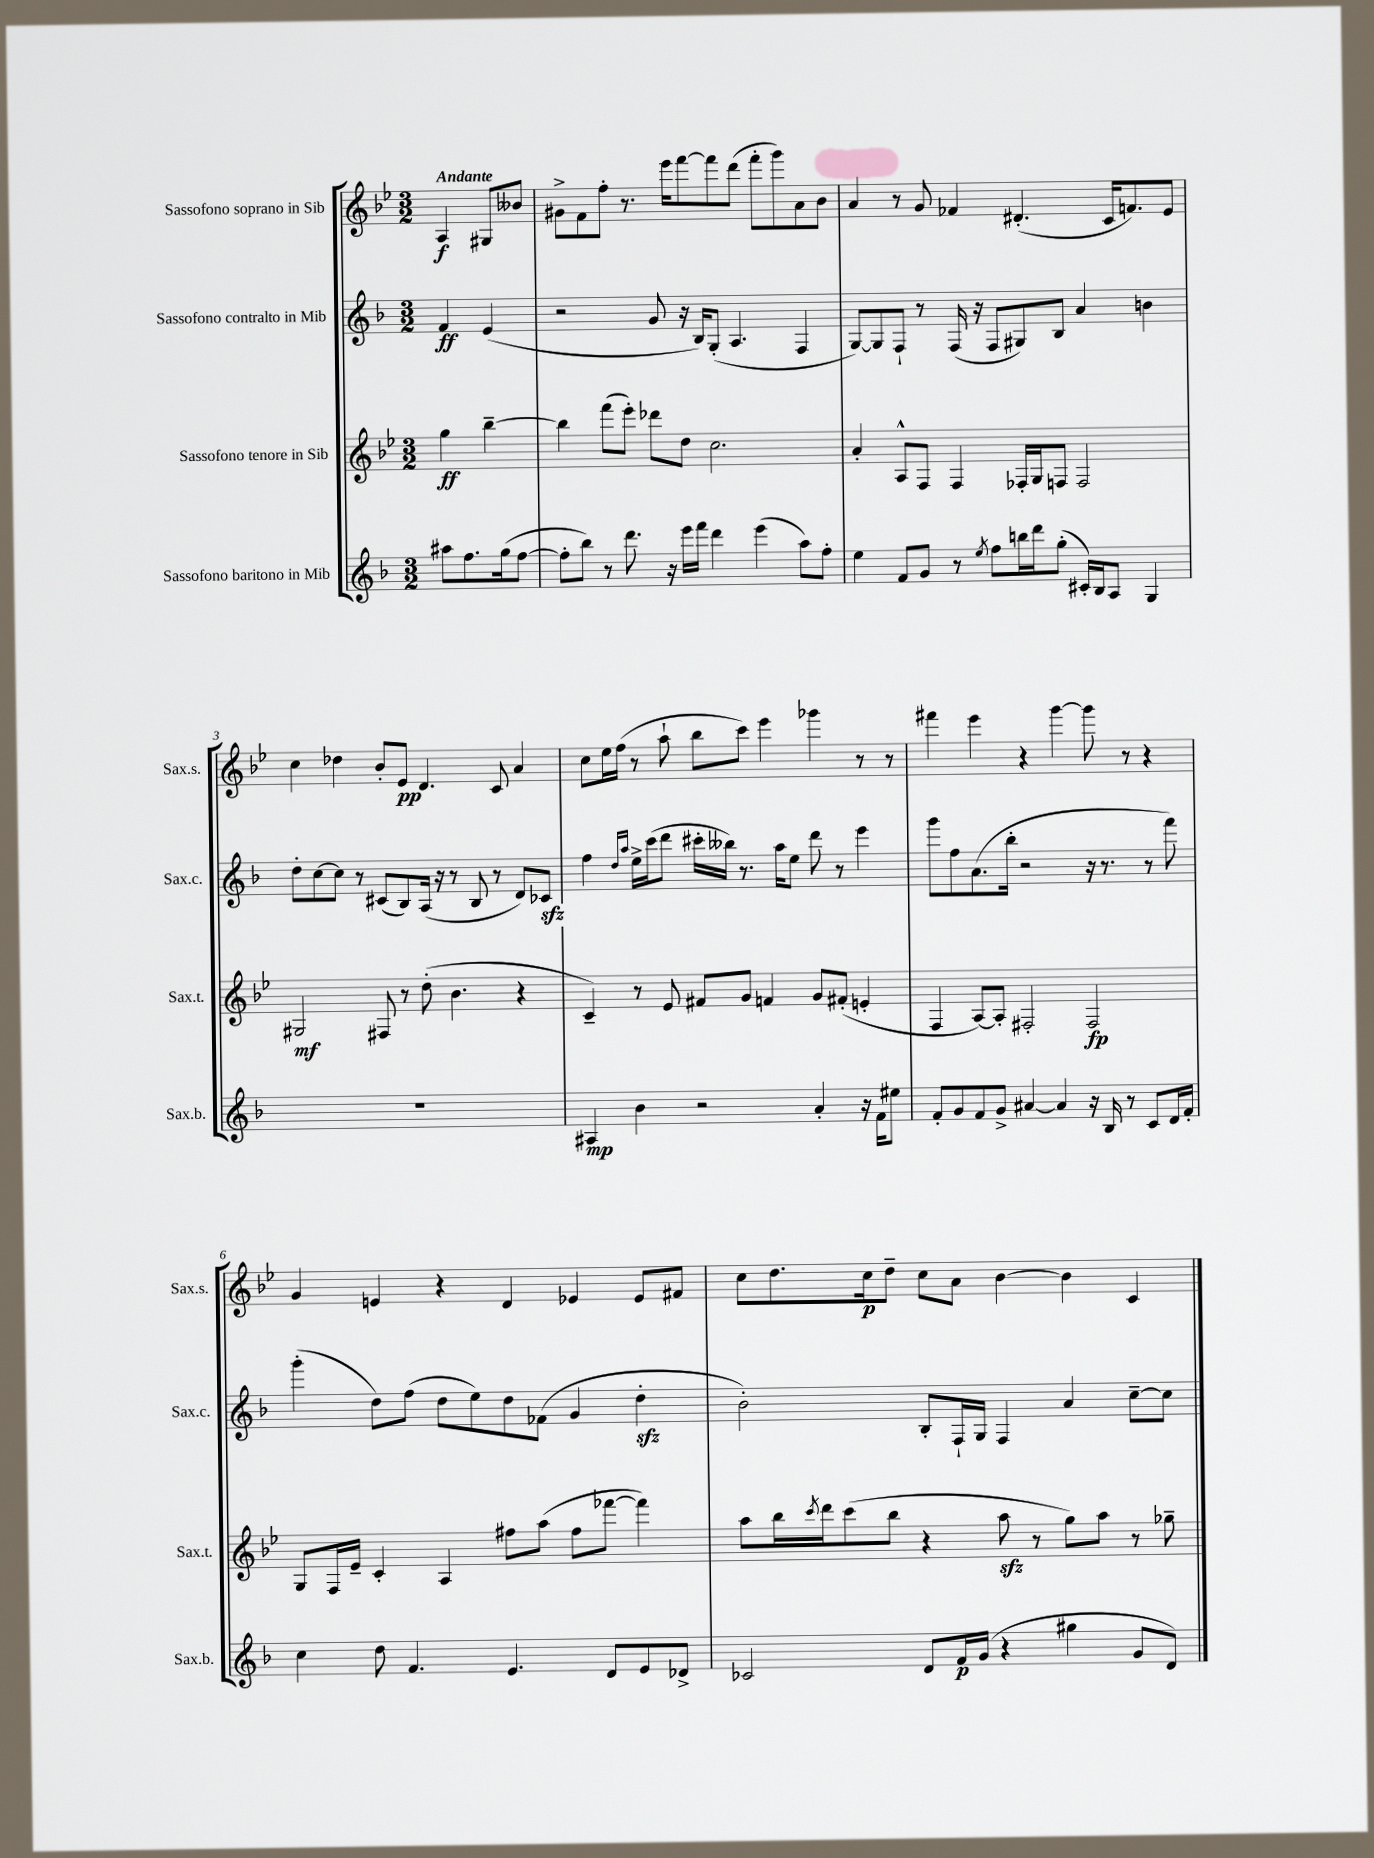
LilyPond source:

<<
\new StaffGroup <<
\new Staff = "s0" \with { instrumentName = "Sassofono soprano in Sib" shortInstrumentName = "Sax.s." } {
    \clef treble \key bes \major \numericTimeSignature \time 3/2 \partial 2 \tempo "Andante"
    a4\f gis8 beses'8 |
    gis'8-> f'8 f''8-. r8. ees'''16 f'''8~ f'''8 d'''8( f'''8-. g'''8) a'8 bes'8 |
    a'4 r8 g'8 fes'4 dis'4.-.( c'16 f'8.) ees'8 |
    c''4 des''4 bes'8-. ees'8\pp d'4. c'8 a'4 |
    c''8 ees''16 f''16( r8 a''8-! bes''8 c'''8) ees'''4 ges'''4 r8 r8 |
    fis'''4 ees'''4 r4 g'''4~ g'''8 r8 r4 |
    g'4 e'4 r4 d'4 ees'4 ees'8 fis'8 |
    c''8 d''8. c''16\p d''8-- c''8 a'8 bes'4~ bes'4 c'4 \bar "|." |
}
\new Staff = "s1" \with { instrumentName = "Sassofono contralto in Mib" shortInstrumentName = "Sax.c." } {
    \clef treble \key f \major \numericTimeSignature \time 3/2 \partial 2
    f'4\ff e'4( |
    r2 g'8 r16 bes16) g8-.( a4. f4 |
    g8~) g8 f8-! r8 f16( r16 f8 gis8) bes8 a'4 b'4 |
    d''8-. c''8~ c''8 r8 cis'8( bes8) a16( r16 r8 bes8 r8 d'8) ces'8\sfz |
    f''4 \grace { d''16 a''16 } e''16-> c'''16( d'''8 cis'''16-. beses''16) r8. a''16 e''8 d'''8 r8 e'''4 |
    g'''8 f''8 a'8.( bes''16-. r2 r16 r8. r8 f'''8) |
    g'''4-.( d''8) f''8( d''8 e''8) d''8 fes'8( g'4 d''4-.\sfz |
    bes'2-.) bes8-. f16-! g16 f4 a'4 c''8~-- c''8 \bar "|." |
}
\new Staff = "s2" \with { instrumentName = "Sassofono tenore in Sib" shortInstrumentName = "Sax.t." } {
    \clef treble \key bes \major \numericTimeSignature \time 3/2 \partial 2
    g''4\ff bes''4~-- |
    bes''4 f'''8( ees'''8-.) des'''8 d''8 c''2. |
    a'4-. a8-^ f8 f4 fes16-. g16 f8 f2 |
    gis2\mf fis8 r8 d''8-.( bes'4. r4 |
    c'4--) r8 ees'8 fis'8 g'8 f'4 g'8 fis'8-.( e'4-. |
    f4 a8~) a8-. fis2-. fis2\fp |
    g8 f16 ees'16-- c'4-. a4 fis''8 a''8( fis''8 fes'''8~ fes'''4) |
    a''8 bes''16 \acciaccatura { c'''8 } d'''16 c'''8( bes''8 r4 a''8\sfz r8 g''8) a''8 r8 ges''8-- \bar "|." |
}
\new Staff = "s3" \with { instrumentName = "Sassofono baritono in Mib" shortInstrumentName = "Sax.b." } {
    \clef treble \key f \major \numericTimeSignature \time 3/2 \partial 2
    ais''8 f''8. g''16( f''8~ |
    f''8-. bes''8) r8 d'''8. r16 e'''16 f'''16 d'''4 e'''4( a''8) f''8-. |
    e''4 f'8 g'8 r8 \acciaccatura { e''8 } f''8 b''16 d'''16 g''8-.( cis'16-.) bes16 a8 g4 |
    R1. |
    ais4\mp bes'4 r2 a'4-. r16 f'16 eis''8 |
    f'8-. g'8 f'8 g'8-> ais'4~ ais'4 r16 bes16 r8 c'8 d'16 f'16-. |
    c''4 d''8 f'4. e'4. d'8 e'8 des'8-> |
    ces'2 d'8 f'16\p g'16( r4 gis''4 g'8 d'8) \bar "|." |
}
>>
>>
